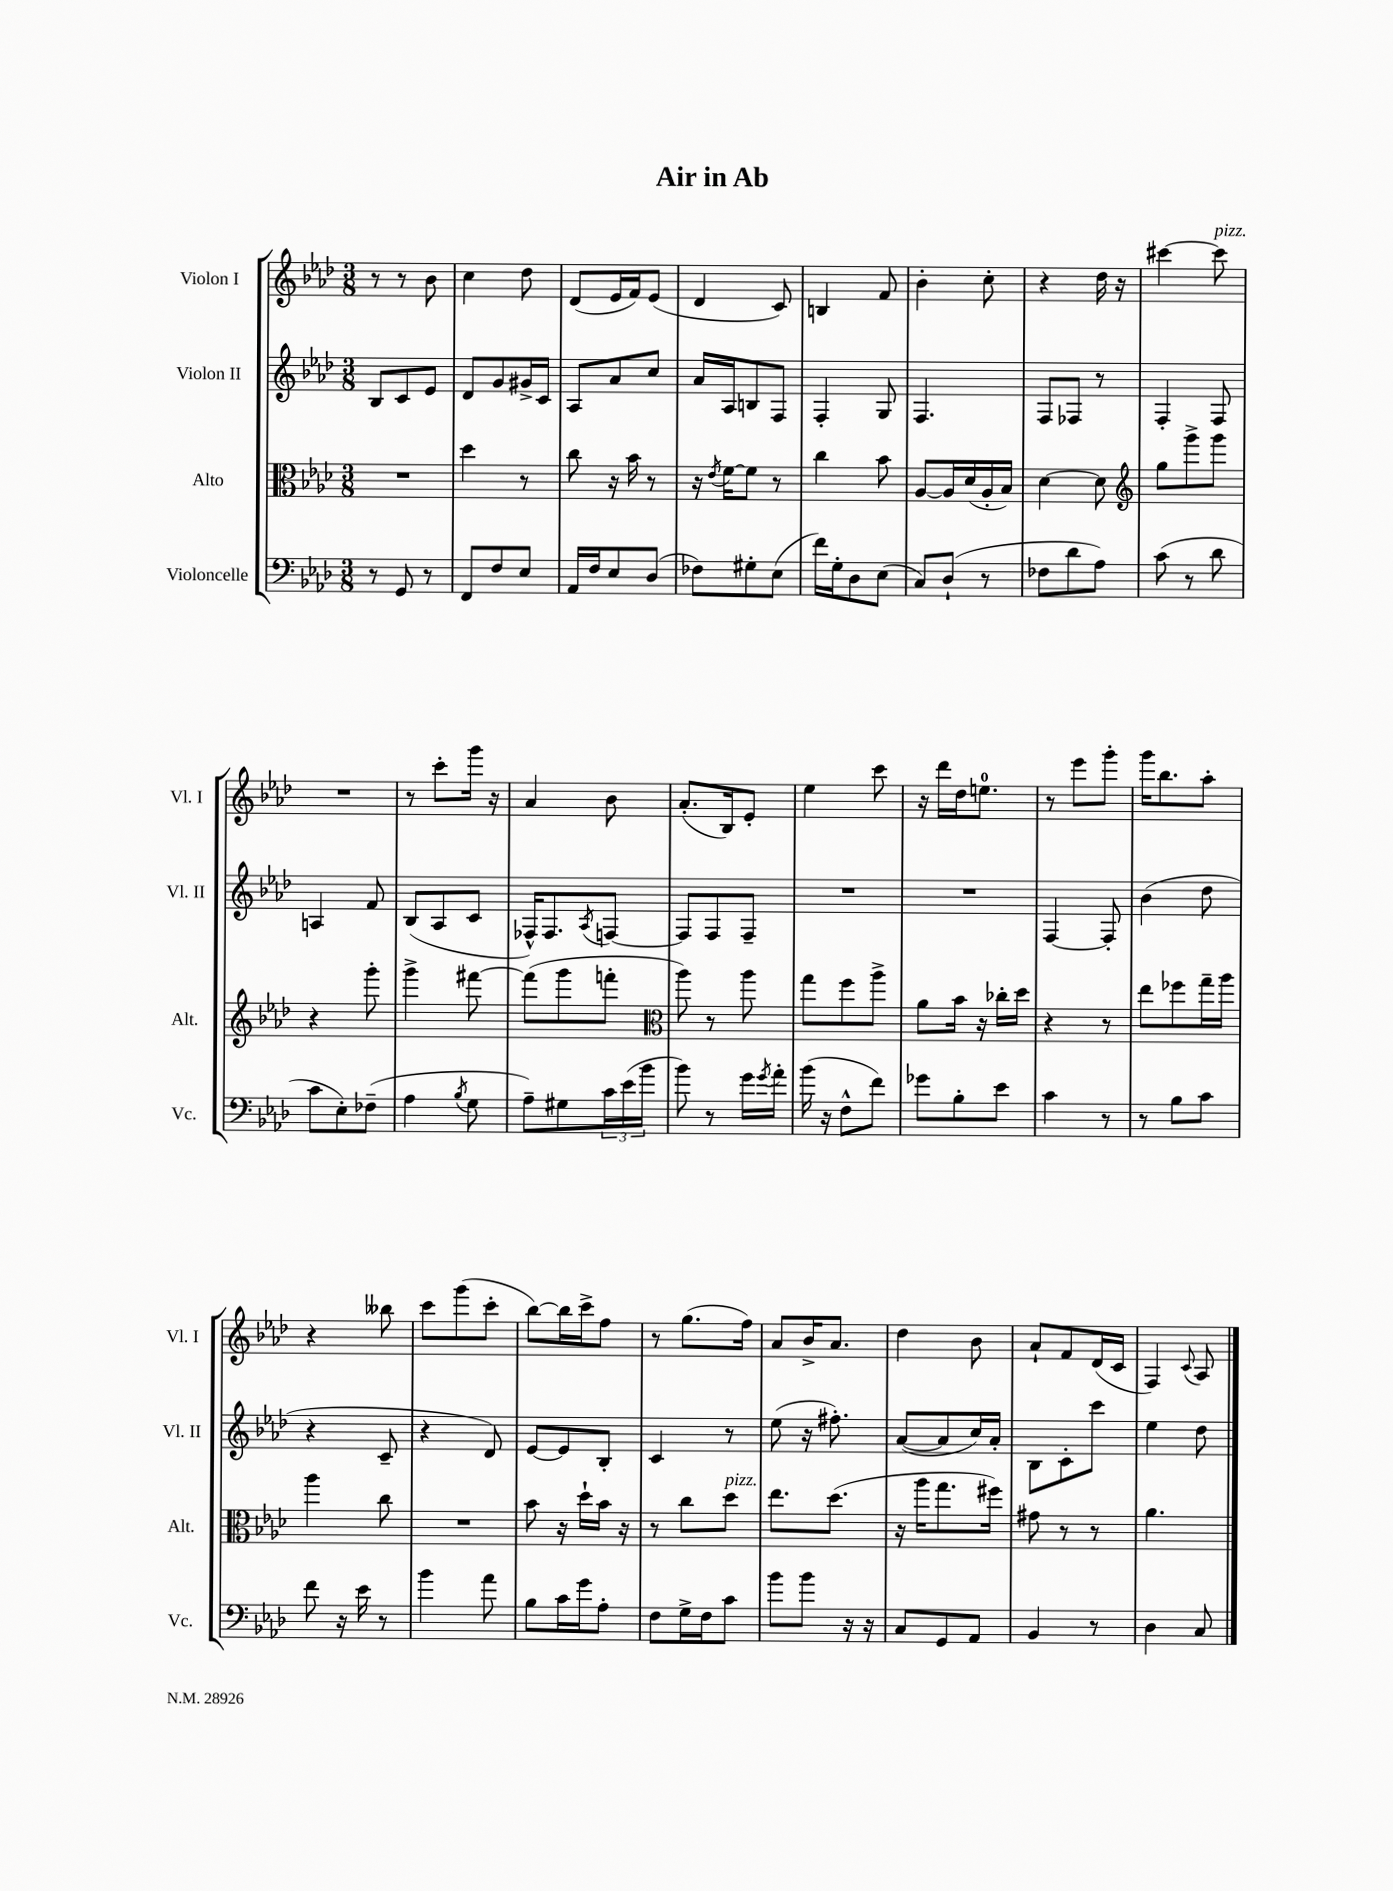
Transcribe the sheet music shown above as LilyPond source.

\header { title = "Air in Ab" }
<<
\new StaffGroup <<
\new Staff = "s0" \with { instrumentName = "Violon I" shortInstrumentName = "Vl. I" } {
    \clef treble \key aes \major \numericTimeSignature \time 3/8
    r8 r8 bes'8 |
    c''4 des''8 |
    des'8( ees'16 f'16) ees'8( |
    des'4 c'8) |
    b4 f'8 |
    bes'4-. c''8-. |
    r4 des''16 r16 |
    cis'''4~ cis'''8^\markup { \italic "pizz." } |
    R4. |
    r8 c'''8-. g'''16 r16 |
    aes'4 bes'8 |
    aes'8.-.( bes16) ees'8-. |
    ees''4 c'''8 |
    r16 des'''16 des''16 e''8.-0 |
    r8 ees'''8 g'''8-. |
    g'''16 bes''8. aes''8-. |
    r4 beses''8 |
    c'''8 g'''8( c'''8-. |
    bes''8~) bes''16 c'''16-> f''8 |
    r8 g''8.( f''16) |
    aes'8 bes'16-> aes'8. |
    des''4 bes'8 |
    aes'8-! f'8 des'16( c'16 |
    f4) \appoggiatura { c'8 } aes8 \bar "|." |
}
\new Staff = "s1" \with { instrumentName = "Violon II" shortInstrumentName = "Vl. II" } {
    \clef treble \key aes \major \numericTimeSignature \time 3/8
    bes8 c'8 ees'8 |
    des'8 g'8 gis'16-> c'16 |
    aes8 aes'8 c''8 |
    aes'16 aes16 b8 f8 |
    f4-. g8 |
    f4. |
    f8 fes8 r8 |
    f4-. f8 |
    a4 f'8 |
    bes8( aes8 c'8 |
    fes16-^) fes8. \acciaccatura { aes8 } f8~ |
    f8 f8 f8-- |
    R4. |
    R4. |
    f4~ f8-. |
    bes'4( des''8 |
    r4 c'8-- |
    r4 des'8) |
    ees'8~ ees'8 bes8-. |
    c'4 r8 |
    ees''8( r16 fis''8.-.) |
    aes'8~( aes'8 c''16) aes'16-. |
    bes8 c'8-. c'''8 |
    ees''4 des''8 \bar "|." |
}
\new Staff = "s2" \with { instrumentName = "Alto" shortInstrumentName = "Alt." } {
    \clef alto \key aes \major \numericTimeSignature \time 3/8
    R4. |
    des''4 r8 |
    c''8 r16 bes'16 r8 |
    r16 \acciaccatura { ees'8 } f'16~ f'8 r8 |
    c''4 bes'8 |
    aes8~ aes16 des'16( aes16-. bes16) |
    des'4~ des'8 |
    \clef treble g''8 g'''8-> g'''8 |
    r4 g'''8-. |
    g'''4-> fis'''8~ |
    fis'''8( g'''8 f'''8-. |
    \clef alto aes''8) r8 aes''8 |
    g''8 f''8 aes''8-> |
    aes'8 bes'16 r16 ces''16-. des''16 |
    r4 r8 |
    ees''8 fes''8 g''16-- aes''16 |
    aes''4 c''8 |
    R4. |
    bes'8 r16 des''16-! bes'16 r16 |
    r8 c''8 des''8^\markup { \italic "pizz." } |
    ees''8. des''8.( |
    r16 aes''16 g''8. fis''16) |
    gis'8 r8 r8 |
    aes'4. \bar "|." |
}
\new Staff = "s3" \with { instrumentName = "Violoncelle" shortInstrumentName = "Vc." } {
    \clef bass \key aes \major \numericTimeSignature \time 3/8
    r8 g,8 r8 |
    f,8 f8 ees8 |
    aes,16 f16 ees8 des8( |
    fes8) gis8-. ees8( |
    f'16) g16-. des8 ees8( |
    c8) des8-!( r8 |
    fes8 des'8 aes8) |
    c'8( r8 des'8 |
    c'8 ees8-.) fes8--( |
    aes4 \acciaccatura { bes8 } g8 |
    aes8--) gis8 \tuplet 3/2 { c'16 ees'16( bes'16 } |
    bes'8) r8 g'16 \acciaccatura { g'8 } aes'16-. |
    bes'16( r16 f8-^ f'8) |
    ges'8 bes8-. ees'8 |
    c'4 r8 |
    r8 bes8 c'8 |
    f'8 r16 ees'16 r8 |
    bes'4 aes'8 |
    bes8 c'16 g'16 aes8-. |
    f8 g16-> f16 c'8 |
    bes'8 bes'8 r16 r16 |
    c8 g,8 aes,8 |
    bes,4 r8 |
    des4 c8 \bar "|." |
}
>>
>>
\layout { \context { \Score \remove "Bar_number_engraver" } }
